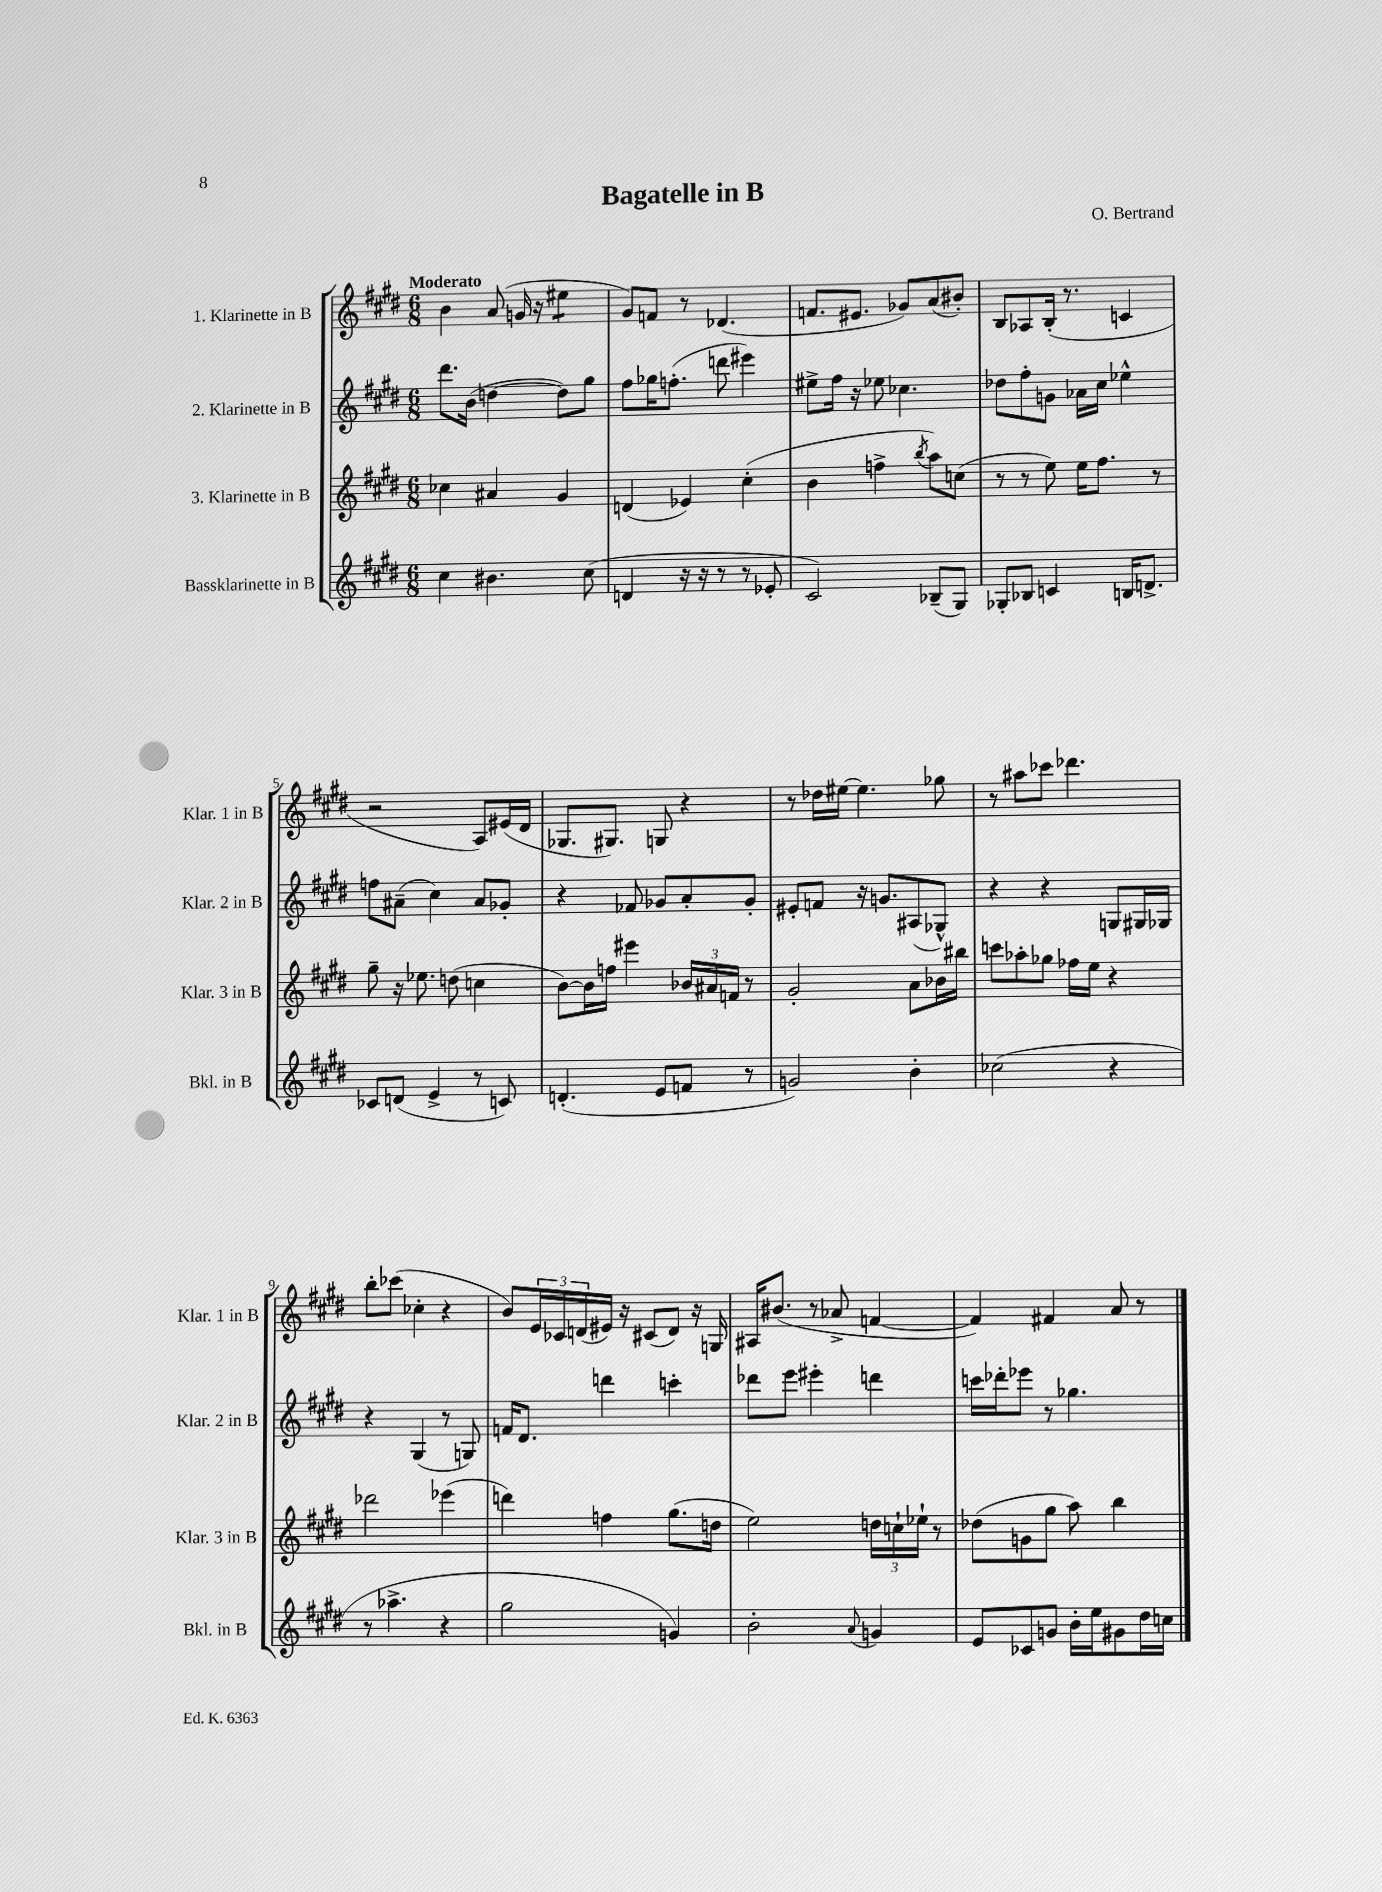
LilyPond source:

\header { title = "Bagatelle in B" composer = "O. Bertrand" }
<<
\new StaffGroup <<
\new Staff = "s0" \with { instrumentName = "1. Klarinette in B" shortInstrumentName = "Klar. 1 in B" } {
    \clef treble \key e \major \numericTimeSignature \time 6/8 \tempo "Moderato"
    b'4 a'8( g'16 r16 eis''4:8 |
    gis'8) f'8 r8 des'4.( |
    f'8. eis'8. ges'8) a'8( bis'8-.) |
    b8 aes8 b16-.( r8. c'4 |
    r2 a8) eis'16( dis'16 |
    ges8. gis8.) g8 r4 |
    r8 des''16 eis''16~ eis''4. ges''8 |
    r8 ais''8 ces'''8 des'''4. |
    b''8-. ces'''8( ces''4-. r4 |
    b'8) \tuplet 3/2 { e'16 ces'16 d'16( } eis'16) r16 cis'8( d'8) r16 g16 |
    ais16 bis'8.( r8 aes'8-> f'4~ |
    f'4) fis'4 a'8 r8 \bar "|." |
}
\new Staff = "s1" \with { instrumentName = "2. Klarinette in B" shortInstrumentName = "Klar. 2 in B" } {
    \clef treble \key e \major \numericTimeSignature \time 6/8
    dis'''8. b'16( d''4~ d''8) gis''8 |
    fis''8 ges''16 f''8.-.( d'''8 eis'''4) |
    eis''8-> fis''16 r16 ees''8 ces''4. |
    des''8 fis''8-. g'8 aes'16 cis''16 ees''4-^ |
    f''8 ais'8--( cis''4) ais'8 ges'8-. |
    r4 fes'8 ges'8 a'8-. ges'8-. |
    eis'8-. f'8 r16 g'8. ais8( ges8-^) |
    r4 r4 g8 gis16 ges16 |
    r4 gis4( r8 g8) |
    f'16 dis'8. d'''4 c'''4-. |
    des'''8 e'''8 eis'''4-. d'''4 |
    c'''16 des'''16-. ees'''8 r8 ges''4. \bar "|." |
}
\new Staff = "s2" \with { instrumentName = "3. Klarinette in B" shortInstrumentName = "Klar. 3 in B" } {
    \clef treble \key e \major \numericTimeSignature \time 6/8
    ces''4 ais'4 gis'4 |
    d'4( ees'4) cis''4-.( |
    b'4 f''4-> \acciaccatura { b''8 } a''8) c''8( |
    r8 r8 e''8) e''16 fis''8. r8 |
    gis''8-- r16 ees''8. d''8( c''4 |
    b'8~) b'16 f''16 eis'''4 \tuplet 3/2 { bes'16 ais'16 f'16 } r8 |
    gis'2-. a'8 bes'16 bis''16 |
    c'''8 aes''8-. ges''8 fes''16 e''16 r4 |
    des'''2 ees'''4( |
    d'''4) f''4 gis''8.( d''16 |
    e''2) \tuplet 3/2 { d''16 c''16-! ees''16-! } r8 |
    des''8( g'8 gis''8 a''8) b''4 \bar "|." |
}
\new Staff = "s3" \with { instrumentName = "Bassklarinette in B" shortInstrumentName = "Bkl. in B" } {
    \clef treble \key e \major \numericTimeSignature \time 6/8
    cis''4 bis'4. cis''8( |
    d'4 r16 r16 r8 r8 ees'8-. |
    cis'2) bes8--( gis8) |
    ges8-. bes8 c'4 b16 d'8.-> |
    ces'8 d'8( e'4-> r8 c'8) |
    d'4.-.( e'8 f'8 r8 |
    g'2) b'4-. |
    ces''2( r4 |
    r8 aes''4.-> r4 |
    gis''2 g'4) |
    b'2-. \appoggiatura { a'8 } g'4 |
    e'8 ces'8 g'8 b'16-. e''16 gis'8 dis''16 c''16 \bar "|." |
}
>>
>>
